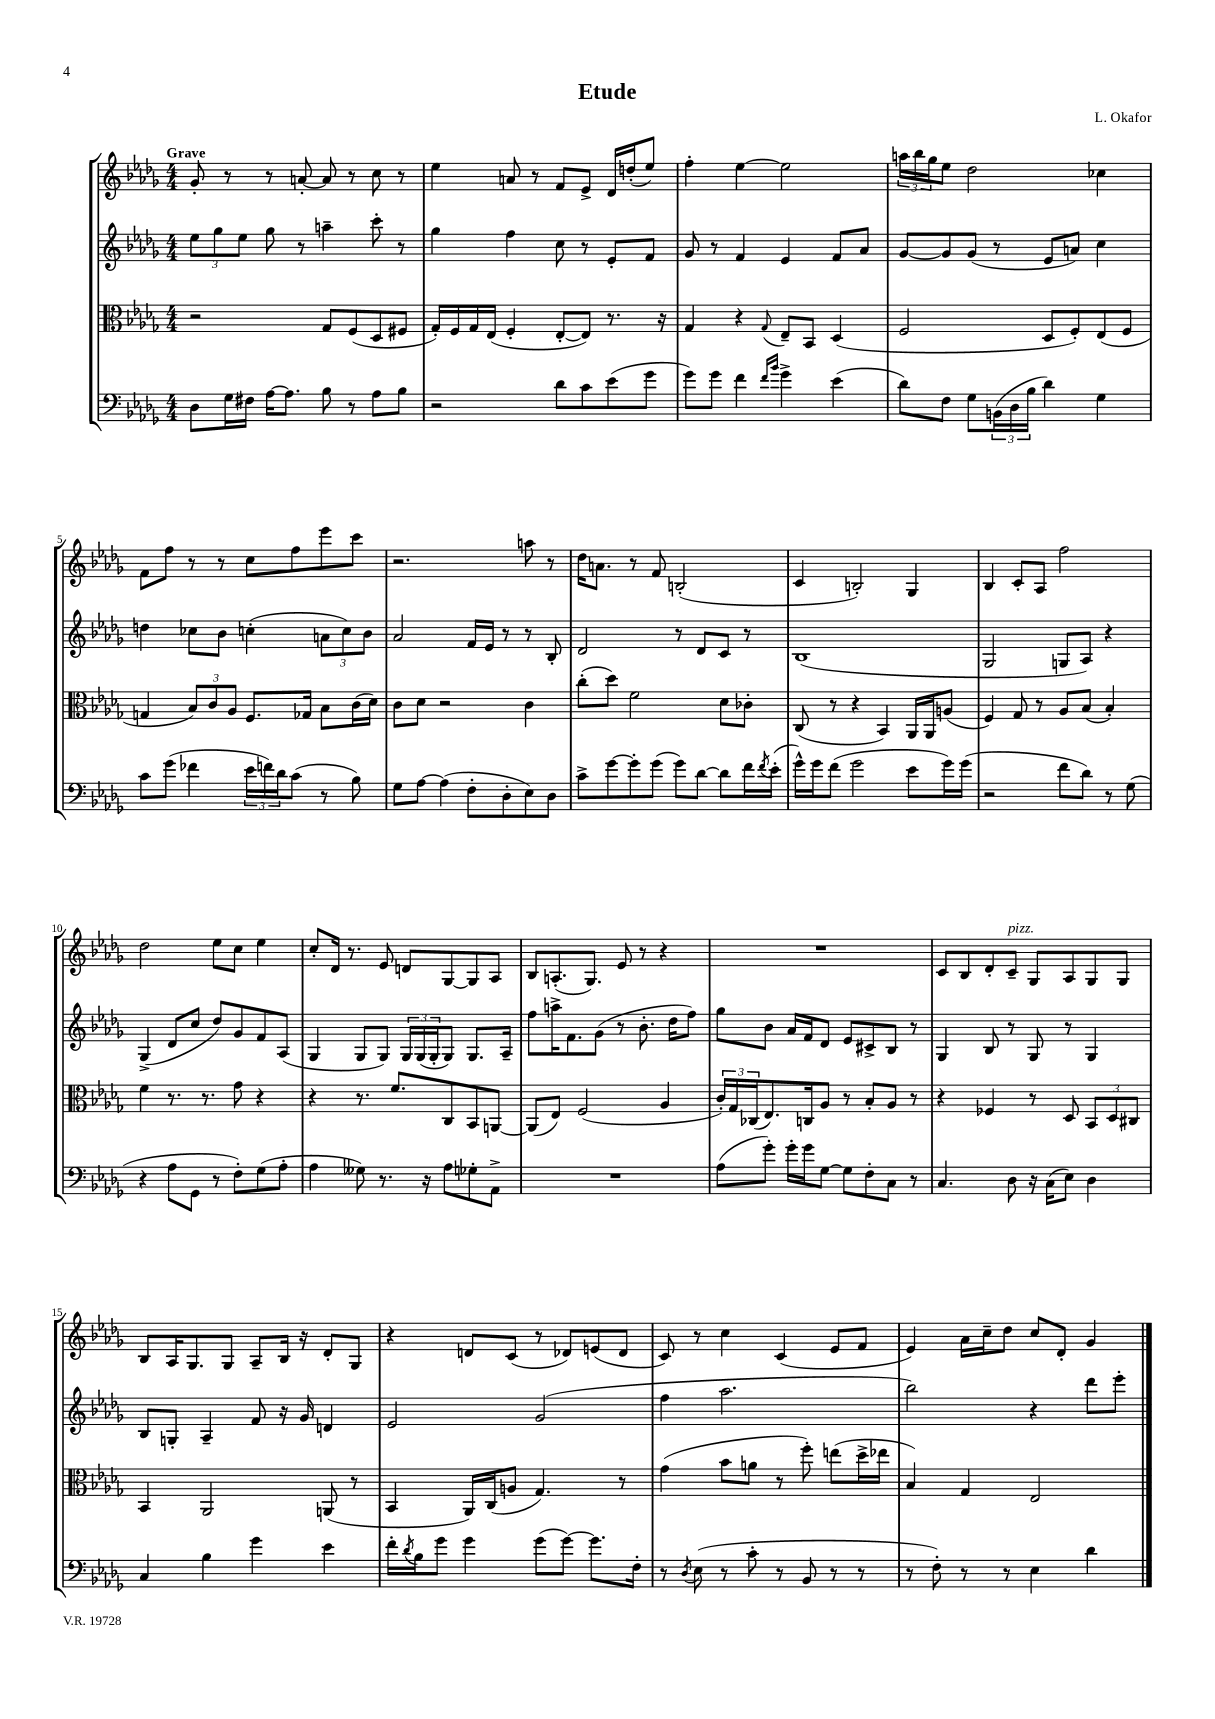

**kern	**kern	**kern	**kern
*staff4	*staff3	*staff2	*staff1
*clefF4	*clefC3	*clefG2	*clefG2
*k[b-e-a-d-g-]	*k[b-e-a-d-g-]	*k[b-e-a-d-g-]	*k[b-e-a-d-g-]
*M4/4	*M4/4	*M4/4	*M4/4
8D-\L	2r	12ee-\L	8g-'/
.	.	12gg-\	.
16G-\L	.	.	8r
.	.	12ee-\J	.
16F#\JJ	.	.	.
[16A-\LK	.	8gg-\	8r
8.A-\]J	.	.	.
.	.	8r	[8a'/
8B-\	8G-/L	4aa~\	8a/]
8r	(8F/	.	8r
8A-\L	8D-/	8ccc'\	8cc\
8B-\J	8F#/J	8r	8r
=	=	=	=
2r	16G-'/LL)	4gg-\	4ee-\
.	16F/	.	.
.	16G-/	.	.
.	(16E-/JJ	.	.
.	4F'/	4ff\	8a/
.	.	.	8r
8d-\L	[8E-'/L	8cc\	8f/L
8c\	8E-/]J)	8r	8e-^/J
(8e-\	8.r	8e-'/L	16d-/LL
.	.	.	(16dd'/J
8g-\J	.	8f/J	8ee-/J)
.	16r	.	.
=	=	=	=
8g-\L)	4G-/	8g-/	4ff'\
8g-\J	.	8r	.
4f\	4r	4f/	[4ee-\
16qqf/LL	.	.	.
16qqb-/JJ	8qqG-/	.	.
4g-^\	8E-~/L	4e-/	2ee-\]
.	8BB-/J	.	.
(4e-\	(4D-/	8f/L	.
.	.	8a-/J	.
=	=	=	=
8d-\L)	2F/	[8g-/L	24aa\LL
.	.	.	24bb-\
.	.	.	24gg-\J
8F\J	.	8g-/]	8ee-\J
8G-\L	.	(8g-/J	2dd-\
(24BB\L	.	8r	.
24D-\	.	.	.
24B-\JJ	.	.	.
4d-\)	8D-/L	8e-/L	.
.	8F'/)	8a/J)	.
4G-\	(8E-/	4cc\	4cc-\
.	8F/J	.	.
=	=	=	=
8c\L	4G/	4dd\	8f\L
(8g-\J	.	.	8ff\J
4f-\	12B-/L)	8cc-\L	8r
.	12c/	.	.
.	.	8b-\J	8r
.	12A-/J	.	.
24e-\LL	8.F/L	(4cc'\	8cc\L
24f\)	.	.	.
24d-\J	.	.	.
(8c\J	.	.	8ff\
.	16G-/Jk	.	.
8r	8B-\L	12a\L	8eee-\
.	.	12cc\)	.
8B-\)	(16c\L	.	8ccc\J
.	.	12b-\J	.
.	16d-\JJ)	.	.
=	=	=	=
8G-\L	8c\L	2a-/	2.r
[8A-\J	8d-\J	.	.
(4A-\]	2r	.	.
8F'\L	.	16f/LL	.
.	.	16e-/JJ	.
8D-'\	.	8r	.
8E-\)	4c\	8r	8aa\
8D-\J	.	8B-'/	8r
=	=	=	=
8c^\L	(8cc'\L	2d-/	16dd-\LK
.	.	.	8.a\J
[8g-\	8dd-\J)	.	.
8g-'\]	2f\	.	8r
(8g-\J	.	.	8f/
8g-\L)	.	8r	(2B'/
[8d-\J	.	8d-/L	.
8d-\]L	8d-\L	8c/J	.
16f\L	8c-'\J	8r	.
8qf/	.	.	.
(16e-'\JJ	.	.	.
=	=	=	=
16g-^^\LL)	(8C/	(1B-	4c/
16g-\J	.	.	.
(8f\J	8r	.	.
2g-\	4r	.	2B'/)
.	4BB-/)	.	.
8e-\L	16AA-/LL	.	4G-/
.	16AA-/J	.	.
16g-\L)	(8A/J	.	.
(16g-\JJ	.	.	.
=	=	=	=
2r	4F/)	2G-/	4B-/
.	8G-/	.	8c'/L
.	8r	.	8A-/J
8f\L	8A-/L	8G/L	2ff\
8d-\J)	(8B-/J	8A-/J)	.
8r	4B-'/)	4r	.
(8G-\	.	.	.
=	=	=	=
4r	4f\	(4G-^/	2dd-\
8A-\L	8.r	8d-/L	.
8GG-\J	.	8cc/J	.
.	8.r	.	.
8r	.	8dd-/L)	8ee-\L
8F'\L)	8g-\	8g-/	8cc\J
(8G-\	4r	8f/	4ee-\
8A-'\J	.	(8A-/J	.
=	=	=	=
4A-\	4r	4G-/	8cc'/L
.	.	.	16d-/Jk
.	.	.	8.r
8G--\)	8.r	8G-/L	.
8.r	.	8G-/J)	8e-/
.	8.f/L	.	.
.	.	24G-/LL	8d/L
.	.	(24G-/	.
16r	.	.	.
.	.	24G-'/J	.
8A-\L	8C/	8G-/J)	[8G-/
8G-'\	8BB-/	8.G-/L	8G-/]
8AA-^\J	[8AA/J	.	8A-/J
.	.	16A-~/Jk	.
=	=	=	=
1r	(8AA/]L	8ff\L	8B-/L
.	8E-/J)	16aa^\K	(8.A'/
.	.	8.f\	.
.	(2F/	.	.
.	.	.	8.G-/J)
.	.	(8g-\J	.
.	.	8r	8e-/
.	.	8.b-'\	8r
.	4A-/	.	4r
.	.	16dd-\LK	.
.	.	8ff\J)	.
=	=	=	=
(8A-\L	24c'/LL)	8gg-\L	1r
.	24G-/	.	.
.	(24C-/J	.	.
8g-'\J)	8.E-/)	8b-\J	.
16g-'\LL	.	16a-/LL	.
16g-\J	16C/k	16f/J	.
[8G-\J	8A-/J	8d-/J	.
8G-\]L	8r	8e-/L	.
8F'\	8B-'/L	8c#^/	.
8C\J	8A-/J	8B-/J	.
8r	8r	8r	.
=	=	=	=
4.C/	4r	4G-/	8c/L
.	.	.	8B-/
.	4F-/	8B-/	8d-'/
8D-\	.	8r	8c~/J
16r	8r	8G-/	8G-/L
(16C\LK	.	.	.
8E-\J)	8D-/	8r	8A-/
4D-\	12BB-/L	4G-/	8G-/
.	12D-/	.	.
.	.	.	8G-/J
.	12C#/J	.	.
=	=	=	=
4C/	4BB-/	8B-/L	8B-/L
.	.	8G'/J	16A-/K
.	.	.	8.G-/
4B-\	2AA-/	4A-~/	.
.	.	.	8G-/J
4g-\	.	8f/	8A-~/L
.	.	16r	16B-/Jk
.	.	16g-/	16r
4e-\	(8AA/	4d/	8d-'/L
.	8r	.	8G-/J
=	=	=	=
16f'\LL	4BB-/	2e-/	4r
8qd-/	.	.	.
16B-\J	.	.	.
8g-\J	.	.	.
4g-\	16AA-/LL)	.	8d/L
.	(16C/J	.	.
.	8A/J	.	(8c/J
(8g-\L	4.G-/)	(2g-/	8r
[8g-\J)	.	.	8d-/L)
8.g-\]L	.	.	(8e/
.	8r	.	8d-/J
16F'\Jk	.	.	.
=	=	=	=
8r	(4g-\	4ff\	8c/)
8qD-/	.	.	.
(8E-\	.	.	8r
8r	8b-\L	2.aa-\	4cc\
8c'\	8a\J	.	.
8r	8r	.	(4c/
8BB-/	8ff'\)	.	.
8r	(8ee\L	.	8e-/L
8r	16dd-^\L	.	8f/J
.	16ee-\JJ	.	.
=	=	=	=
8r	4B-/)	2bb-\)	4e-/)
8F'\)	.	.	.
8r	4G-/	.	16a-\LL
.	.	.	16cc~\J
8r	.	.	8dd-\J
4E-\	2E-/	4r	8cc/L
.	.	.	8d-'/J
4d-\	.	8ddd-\L	4g-/
.	.	8eee-'\J	.
==	==	==	==
*-	*-	*-	*-
